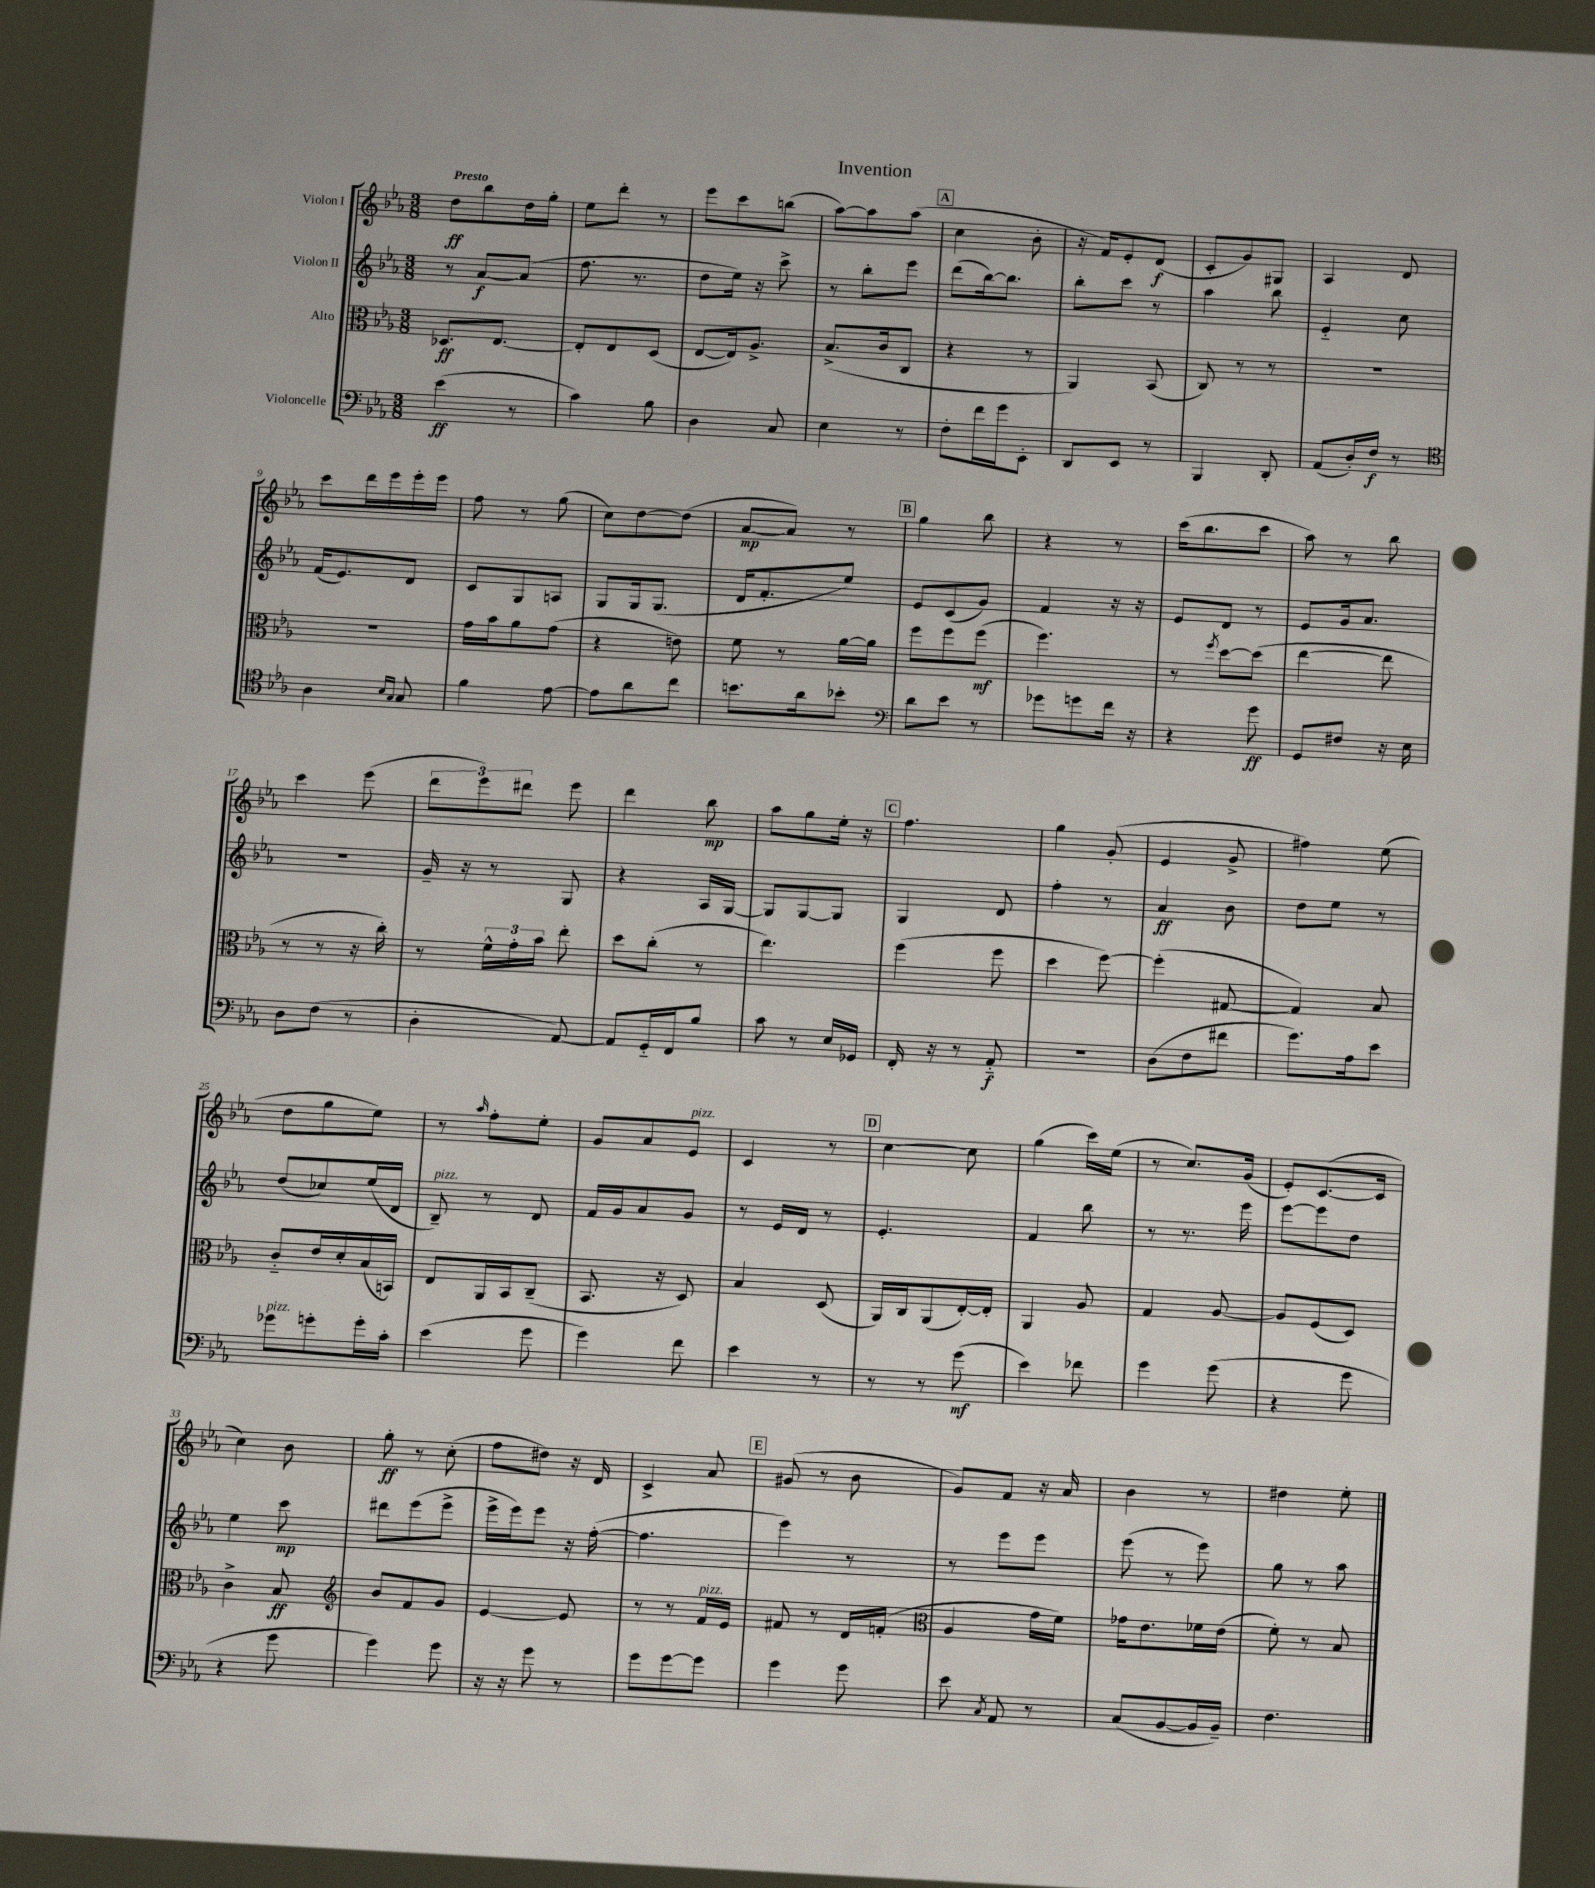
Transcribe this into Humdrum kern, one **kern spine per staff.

**kern	**kern	**kern	**kern
*staff4	*staff3	*staff2	*staff1
*clefF4	*clefC3	*clefG2	*clefG2
*k[b-e-a-]	*k[b-e-a-]	*k[b-e-a-]	*k[b-e-a-]
*M3/8	*M3/8	*M3/8	*M3/8
(4e-	8.D-	8r	8dd
.	.	[8a-	8bb-
.	[8.E-	.	.
8r	.	(8a-]	16dd
.	.	.	16gg'
=	=	=	=
4c)	8E-']	8.ff	8ee-
.	8E-	.	8ddd'
.	.	8.r	.
8B-	(8D	.	8r
=	=	=	=
4D	[8E-	8dd	8eee-
.	16E-])	16ee-)	8ccc
.	8.A-^	16r	.
8C	.	8ccc^	(8bb
=	=	=	=
4E-	(8.B-^	8r	[8aa-)
.	.	8bb-'	8aa-]
.	16c	.	.
8r	8C	8eee-	(8aa-
=	=	=	=
8F'	4r	(8ddd	4cc
16f	.	[16bb-)	.
16g	.	8.bb-]	.
8EE-'	8r	.	8b-'
=	=	=	=
8DD	4AA-)	8bb-'	16r
.	.	.	16f)
8EE-	.	8ccc	8e-'
8r	(8BB-	8r	(8d
=	=	=	=
4BBB-	8C)	4aa-	8c'
.	8r	.	8g)
8DD'	8r	8bb-	8G#
=	=	=	=
(8AA-	4.r	4e-'~	4A-
16D')	.	.	.
16F	.	.	.
8r	.	8cc	8d
=	=	=	=
*clefC4	*	*	*
4A-	4.r	(16f	8ccc
.	.	8.e-)	.
.	.	.	16ddd
.	.	.	16eee-
16qqB-	.	.	.
16qqG	.	.	.
8G	.	8d	16eee-'
.	.	.	16eee-
=	=	=	=
4f	16g	8c	8ff
.	16b-	.	.
.	8a-	8G	8r
[8e-	(8g	8A	(8gg
=	=	=	=
8e-]	4r	8G	8cc)
8a-	.	16G	[8dd
.	.	(8.G	.
8cc	8e)	.	(8dd]
=	=	=	=
8.b	8f	16d	[8a-
.	.	8.f'	.
.	8r	.	8a-])
16a-	.	.	.
8b-'	[16a-	8ee-)	8r
.	16a-]	.	.
=	=	=	=
*clefF4	*	*	*
8d	8ff	8e-	4gg
8e-	8ff	(8c	.
8r	(8ff	8g)	8bb-
=	=	=	=
8g-	4.ff)	4f	4r
8g	.	.	.
16f	.	16r	8r
16r	.	16r	.
=	=	=	=
4r	8r	8e-	(16ccc
.	.	.	8.bb-
.	8qff	.	.
.	[8dd	8d	.
8g	(8dd]	8r	8ccc
=	=	=	=
8GG	[4ee-	8e-	8aa-)
8F#	.	16g	8r
.	.	8.a-	.
16r	8ee-]	.	8bb-
16E-	.	.	.
=	=	=	=
8D	8r	4.r	4ccc
(8F	8r	.	.
8r	16r	.	(8eee-
.	16cc')	.	.
=	=	=	=
4D'	8r	16g~	12ddd
.	.	16r	.
.	.	.	12eee-)
.	24f^^	8r	.
.	24g'	.	12ddd#
.	24b-	.	.
[8AA-)	8ee-'	8G	8eee-
=	=	=	=
8AA-]	8dd	4r	4ddd
16GG'~	(8cc'	.	.
16FF	.	.	.
8B-	8r	16A-	8bb-
.	.	[16G	.
=	=	=	=
8c	4.ee-)	8G]	8aa-
8r	.	[8G	8gg
16E-	.	8G]	16ee-'
16GG-	.	.	16r
=	=	=	=
16FF'	(4ff	4G	4.ff
16r	.	.	.
8r	.	.	.
8AA-'~	8ff	8d	.
=	=	=	=
4.r	4dd	4ff'	4gg
.	[8ff)	8r	(8g'
=	=	=	=
(8D	(4ff']	4a-	4e-
8F	.	.	.
8f#	[8G#	8b-	8g^
=	=	=	=
8.g)	4G#])	8dd	4ff#)
.	.	8ee-	.
16A-	.	.	.
8e-	8B-	8r	(8ee-
=	=	=	=
8g-	8c'~	(8dd	8dd
8g'	16e-	8cc-)	8gg
.	16d'	.	.
16g'	(16B-	(16ee-	8ee-)
16c'	16BB)	16d	.
=	=	=	=
(4e-	8E-	8B-~)	8r
.	.	.	16qqaa-
.	16AA-	8r	8ff'
.	16BB-	.	.
8g	(8C~	8d	8ee-'
=	=	=	=
4g)	8.BB-	16f	8g
.	.	16g	.
.	.	8a-	8a-
.	16r	.	.
8f	8D)	8g	8e-
=	=	=	=
4e-	4B-	8r	4c
.	.	16e-	.
.	.	16d	.
8r	(8D	8r	8r
=	=	=	=
8r	16AA-)	4.e-'	[4cc
.	16C	.	.
8r	(8AA-	.	.
(8g	[16E-')	.	8cc]
.	16E-']	.	.
=	=	=	=
4e-)	4AA-	4f	(4gg
8f-	8A-	8bb-	16ccc)
.	.	.	(16ee-
=	=	=	=
4g	4G	8r	8r
.	.	8.r	8.cc)
(8g	[8A-	.	.
.	.	16eee-	(16g
=	=	=	=
4r	8A-]	[8eee-	8e-')
.	(8F	8eee-]	([8.c
8g	8D)	8dd	.
.	.	.	16c]
=	=	=	=
4r	4c^	4ee-	4cc)
8g	8B-	8ccc	8b-
=	=	=	=
*	*clefG2	*	*
4g)	8b-	8ddd#	8gg'
.	8f	(8eee-	8r
8g	8g	8eee-^	(8cc'
=	=	=	=
16r	[4e-	16eee-^	8ff
16r	.	16eee-)	.
8g	.	8eee-	8dd#)
8r	8e-]	16r	16r
.	.	([16ff'	16d
=	=	=	=
8g	8r	4.ff]	4c^
[8g	8r	.	.
8g]	16f	.	8a-
.	16e-	.	.
=	=	=	=
4g	8f#	4eee-)	(8g#
.	8r	.	8r
8g	16d	8r	8b-
.	(16f'	.	.
=	=	=	=
*	*clefC3	*	*
8e-	4A-	8r	8g)
8qC	.	.	.
8AA-	.	8eee-	8f
8r	16g	8eee-	16r
.	16f)	.	16a-
=	=	=	=
(8C	16g-	(8eee-	4b-
.	8.e-	.	.
[8BB-	.	8r	.
16BB-]	16f-	8eee-)	8r
16BB-~)	(16e-	.	.
=	=	=	=
4.F	8f')	8gg	4dd#
.	8r	8r	.
.	8B-	8aa-	8ee-'
==	==	==	==
*-	*-	*-	*-
